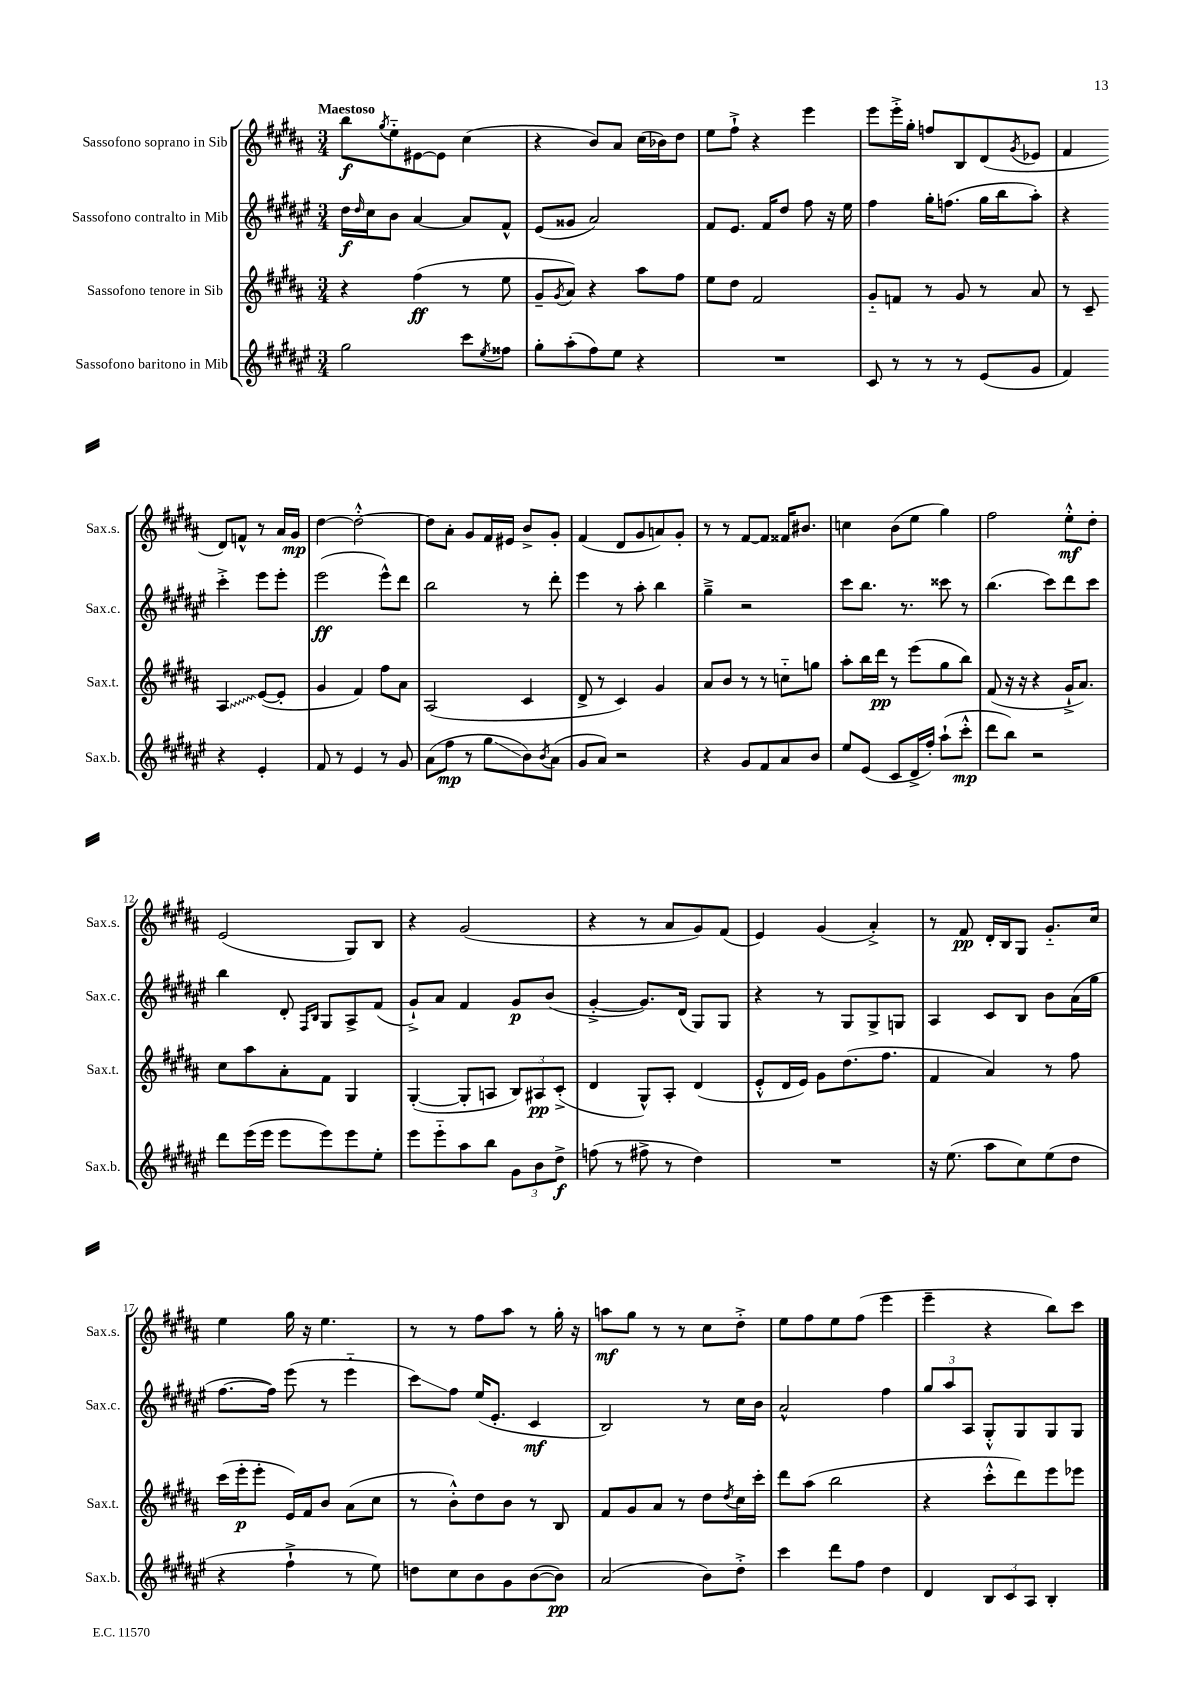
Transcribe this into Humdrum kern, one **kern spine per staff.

**kern	**kern	**kern	**kern
*staff4	*staff3	*staff2	*staff1
*clefG2	*clefG2	*clefG2	*clefG2
*k[f#c#g#d#a#e#]	*k[f#c#g#d#a#]	*k[f#c#g#d#a#e#]	*k[f#c#g#d#a#]
*M3/4	*M3/4	*M3/4	*M3/4
2gg#	4r	16dd#	8bb
.	.	16qqdd#	.
.	.	16cc#	.
.	.	.	8qgg#
.	.	8b	8ee'~
.	(4ff#	[4a#	[8e#
.	.	.	8e#]
8ccc#	8r	8a#]	(4cc#
8qee#	.	.	.
8ff##	8ee	8f#^^	.
=	=	=	=
8gg#'	8g#~	(8e#	4r
.	8qg#	.	.
(8aa#'	8a#)	8g##	.
8ff#)	4r	2a#)	8b)
8ee#	.	.	8a#
4r	8aa#	.	(16cc#
.	.	.	16b-)
.	8ff#	.	8dd#
=	=	=	=
2.r	8ee	8f#	8ee
.	8dd#	8.e#	8ff#`^
.	2f#	.	4r
.	.	16f#	.
.	.	8dd#	.
.	.	8ff#	4eee
.	.	16r	.
.	.	16ee#	.
=	=	=	=
8c#	8g#'~	4ff#	8eee
8r	8f	.	16eee'^
.	.	.	16gg#'
8r	8r	16gg#'	8ff
.	.	(8.ff	.
8r	8g#	.	8B
(8e#	8r	16gg#	(8d#
.	.	16bb	.
.	.	.	8qg#
8g#	8a#	8aa#')	8e-
=	=	=	=
4f#)	8r	4r	4f#
.	8c#~	.	.
4r	4A#	4ccc#'^	8d#)
.	.	.	8f^^
4e#'	([8e	8eee#	8r
.	8e']	8eee#'	16a#
.	.	.	16g#
=	=	=	=
8f#	4g#	(2eee#	[4dd#
8r	.	.	.
4e#	4f#)	.	2dd#'^^_
8r	8ff#	8eee#^^)	.
8g#	8a#	8ddd#	.
=	=	=	=
(8a#	(2A#	2bb	8dd#]
8ff#	.	.	8a#'
8r	.	.	8g#
8gg#	.	.	16f#
.	.	.	16e#
8b)	4c#	8r	8b^
8qb	.	.	.
(8a#	.	8ddd#'	8g#'
=	=	=	=
8g#	8d#^	4eee#	(4f#
8a#)	8r	.	.
2r	4c#)	8r	8d#
.	.	8aa#'	8g#
.	4g#	4bb	8a)
.	.	.	8g#'
=	=	=	=
4r	8a#	4gg#~^	8r
.	8b	.	8r
8g#	8r	2r	[8f#
8f#	8r	.	8f#]
8a#	8cc'~	.	16f##
.	.	.	8.b#
8b	8gg	.	.
=	=	=	=
8ee#	8aa#'	8ccc#	4cc
(8e#	16bb	8.bb	.
.	16ddd#	.	.
8c#	8r	.	(8b
.	.	8.r	.
16d#^	(8eee	.	8ee
16ff#')	.	.	.
(8aa#`	8gg#	8ccc##	4gg#)
8ccc#'^^	8bb)	8r	.
=	=	=	=
8ddd#	(8f#	(4.bb	2ff#
8bb)	16r	.	.
.	16r	.	.
2r	4r	.	.
.	.	8ccc#)	.
.	16g#`^	8ddd#	8ee'^^
.	8.a#)	.	.
.	.	8ccc#	8dd#'
=	=	=	=
8ddd#	8cc#	4bb	(2e
(16eee#	8aa#	.	.
16eee#	.	.	.
8eee#	8a#'	8d#'	.
.	.	16qqF#	.
.	.	16qqB	.
8eee#)	8f#	8G#	.
8eee#	4G#	8A#^	8G#)
8ee#'	.	(8f#	8B
=	=	=	=
8eee#	([4G#'	8g#`^)	4r
8eee#'~	.	8a#	.
8aa#	8G#']	4f#	(2g#
8bb	8A	.	.
12g#	12B)	8g#	.
12b	12A#	.	.
.	.	(8b	.
12dd#^	(12c#'^	.	.
=	=	=	=
(8ff	4d#	[4g#'^	4r
8r	.	.	.
8ff#^	8G#^^)	8.g#])	8r
8r	8A#'	.	8a#
.	.	(16d#	.
4dd#)	(4d#	8G#)	8g#)
.	.	8G#	(8f#
=	=	=	=
2.r	8e'^^	4r	4e)
.	16d#	.	.
.	16e)	.	.
.	8g#	8r	(4g#
.	(8.dd#	8G#	.
.	.	8G#^	4a#'^)
.	8.ff#	.	.
.	.	8G	.
=	=	=	=
16r	4f#	4A#	8r
(8.ee#	.	.	.
.	.	.	8f#
8aa#	4a#)	8c#	16d#'
.	.	.	16B
8cc#)	.	8B	8G#
(8ee#	8r	8b	8.g#'~
8dd#	8ff#	(16a#	.
.	.	16gg#	16cc#
=	=	=	=
4r	(16ccc#	[8.ff#	4ee
.	16eee'	.	.
.	8eee'	.	.
.	.	16ff#])	.
4ff#`^	16e)	(8eee#	16gg#
.	16f#	.	16r
.	8b	8r	4.ee
8r	(8a#	4eee#'~	.
8ee#)	8cc#	.	.
=	=	=	=
8dd	8r	8ccc#)	8r
8cc#	8b'^^)	8ff#	8r
8b	8dd#	(16ee#	8ff#
.	.	8.e#'	.
8g#	8b	.	8aa#
([8b	8r	4c#	8r
8b])	8B	.	16gg#'
.	.	.	16r
=	=	=	=
(2a#	8f#	2B)	8aa
.	8g#	.	8gg#
.	8a#	.	8r
.	8r	.	8r
8b)	8dd#	8r	8cc#
.	8qdd#	.	.
8dd#'^	16cc#	16cc#	8dd#'^
.	16ccc#'	16b	.
=	=	=	=
4ccc#	8ddd#	2a#^^	8ee
.	(8aa#	.	8ff#
8ddd#	2bb	.	8ee
8ff#	.	.	(8ff#
4dd#	.	4ff#	4eee
=	=	=	=
4d#	4r	12gg#	4eee~
.	.	12aa#	.
.	.	12A#	.
12B	8ccc#'^^	8G#'^^	4r
12c#	.	.	.
.	8ddd#)	8G#	.
12A#	.	.	.
4B'	8eee	8G#	8bb)
.	8eee-	8G#	8ccc#
==	==	==	==
*-	*-	*-	*-
